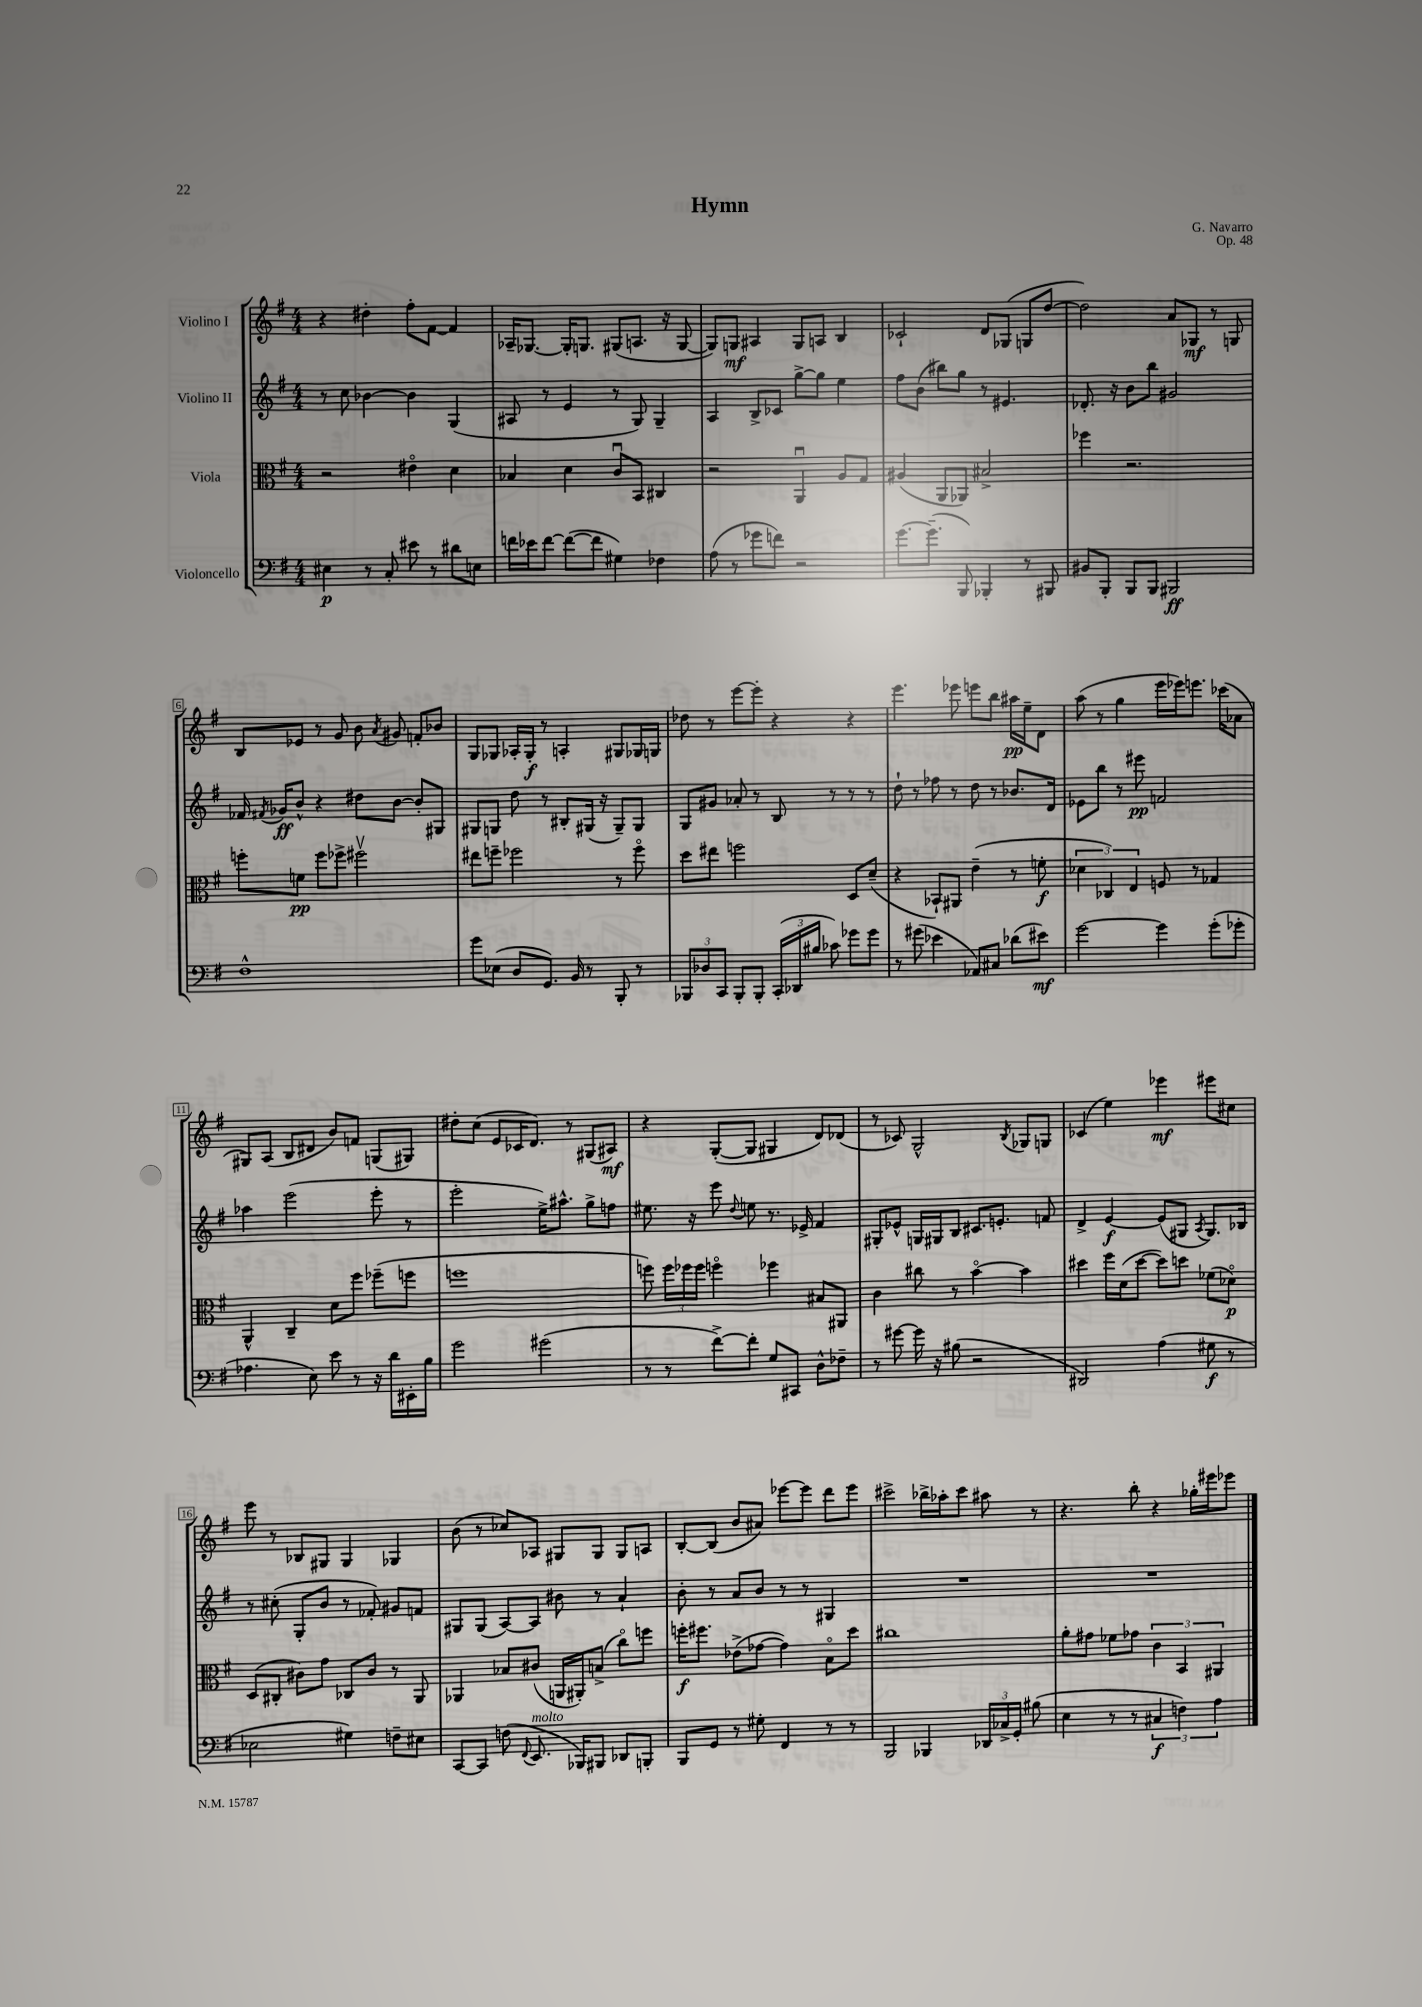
\header { title = "Hymn" composer = "G. Navarro" opus = "Op. 48" }
<<
\new StaffGroup <<
\new Staff = "s0" \with { instrumentName = "Violino I" } {
    \clef treble \key g \major \numericTimeSignature \time 4/4
    \autoBeamOff r4 dis''4-. fis''8[-. fis'8]~ fis'4 |
    aes16[-- ges8.]~ ges16[-. g8.] gis8[( a8.] r16 gis8~ |
    gis8[) g8]\mf ais4 g8[ a8] b4 |
    ces'2-! d'8[ ges8]( g8[ d''8]~ |
    d''2) a'8[ ges8]\mf r8 g8 |
    b8[ ees'8] r8 g'8 b'8 \acciaccatura { a'8 } gis'8 f'8[-. bes'8] |
    g8[ ges8] aes16[-. ges16]-.\f r8 a4-. gis8[ ges16 g16] |
    des''8 r8 e'''8[~ e'''8]-. r4 r4 |
    e'''4. ees'''8 e'''8[ b''8] ais''16[\pp e''16-- d'8] |
    a''8( r8 g''4 e'''16[ ees'''16) e'''8.] ces'''16[( aes'8] |
    gis8[) a8]( b8[ dis'8] b'8[) f'8] g8[( gis8]) |
    dis''8[-. c''8]( e'8[ ces'16 d'8.]) r8 gis8[( ais8]\mf) |
    r4 g8[~-.( g8] gis4 d'8[) des'8]( |
    r8 ces'8) g2-^ \acciaccatura { b8 } ges8[ g8] |
    ces'4( e''4) ees'''4\mf eis'''8[ cis''8] |
    e'''8 r8 bes8[ gis8] gis4 ges4 |
    b'8( r8 ces''8[) aes8] gis8[ gis8] gis8[ a8] |
    b8[~-. b8]( b'8[ ais'8]) ees'''8[~ ees'''8] d'''8[ ees'''8] |
    cis'''2-> bes''16[-> aes''16-. cis'''8] ais''8 r8 |
    r4. b''8-. r4 ges''16[-. eis'''16 ees'''8] \bar "|." |
}
\new Staff = "s1" \with { instrumentName = "Violino II" } {
    \clef treble \key g \major \numericTimeSignature \time 4/4
    \autoBeamOff r8 c''8 bes'4~ bes'4 g4( |
    ais8 r8 e'4 r8 g8) g4-- |
    a4 b8[-> ces'8] g''8[~-> g''8] e''4 |
    fis''8[ b'8]( bis''8[) g''8] r8 eis'4. |
    des'8.-. r16 b'8[ b''8] gis'2 |
    fes'16 \acciaccatura { fis'8 } ges'16[\ff b'8]-^ r4 dis''8[ b'8]~ b'8[-. gis8] |
    gis8[ g8] d''8 r8 bis8[-. gis16]( r16 gis8[--) gis8] |
    g8[ gis'8] aes'8-. r8 b8 r8 r8 r8 |
    d''8-! r8 fes''8 r8 d''8 r8 bes'8.[ d'16] |
    ees'8[ b''8] r8 eis'''8\pp f'2 |
    aes''4 e'''2( e'''8-. r8 |
    e'''2-. e''16[->) ais''8.]-^ g''8[-> f''8] |
    eis''8. r16 e'''8 \appoggiatura { d''8 } e''8 r8. ees'16-> fis'4 |
    gis8[-. ees'8]-^ g16[ gis16 b8] cis'8.[ e'8.]-. f'8 |
    d'4-> e'4~\f e'8[( gis8] \acciaccatura { a8 } gis8.[) bes16] |
    r8 cis''8-.( g8[-. b'8] r8 fes'8-.) gis'8[ f'8] |
    gis8[ gis8]( a8[~) a8] bis'8 r8 a'4-! |
    b'8-. r8 a'8[ b'8] r8 r8 gis4 |
    R1 |
    R1 \bar "|." |
}
\new Staff = "s2" \with { instrumentName = "Viola" } {
    \clef alto \key g \major \numericTimeSignature \time 4/4
    \autoBeamOff r2 eis'4\flageolet d'4 |
    bes4 d'4 c'8[\downbow b,8] cis4 |
    r2 a,4\downbow a8[ g8] |
    ais4( a,8[ aes,8]) bis2-> |
    fes''4 r2. |
    f''8[-. f'8]\pp f''8[ fes''8]-> fis''2\upbow |
    eis''8[ f''8]-- fes''2 r8 fes''8\flageolet |
    d''8[ eis''8] f''2 d8[ d'8]--( |
    r4 bes,8[-!) ais,8] e'4--( r8 f'8-.\f |
    \tuplet 3/2 { des'4 ces4) e4 } f8 r8 ges4 |
    a,4-^ c4-- d'8[ fis''8] fes''8[--( f''8] |
    f''1 |
    f''8) \tuplet 3/2 { f''16[ fes''16 fes''16] } f''4\flageolet fes''4 bis8[ ais,8] |
    c'4 cis''8 r8 b'4~\flageolet b'4 |
    dis''4 fis''16[ d'16( dis''8]~ dis''8[) d''8] fes'8[( des'8]\flageolet\p) |
    d8[( cis8]-. cis'8[) g'8] ces8[ cis'8] r8 a,8 |
    aes,4 bes8[ cis'8]( a,16[ ais,16-.) b8]->( c''8[\flageolet) f''8] |
    f''16[-.\f fis''8.] ees'8[->( ges'8]~ ges'4) b8[\flageolet d''8] |
    cis''1 |
    a'8[-. gis'8] fes'8[ ges'8] \tuplet 3/2 { c'4 b,4 ais,4 } \bar "|." |
}
\new Staff = "s3" \with { instrumentName = "Violoncello" } {
    \clef bass \key g \major \numericTimeSignature \time 4/4
    \autoBeamOff eis4\p r8 c8-. eis'8 r8 dis'8[ e8] |
    f'16[ ees'16 f'8]~ f'8[~( f'8] gis4) fes4 |
    a8( r8 ges'8[ f'8]) r2 |
    g'8.[~ g'8.]--( b,,8) bes,,4-. r8 bis,,8 |
    bis,8[ b,,8]-. b,,8[ b,,8] bis,,2\ff |
    fis1-^ |
    g'8[ ees8]( d8[ g,8.]) b,16 r8 b,,8-. r8 |
    \tuplet 3/2 { bes,,8[ des8 c,8] } bes,,8[-. bes,,8]-. \tuplet 3/2 { c,16[-.( des,16 bis16] } ces'8) ges'8[ ges'8] |
    r8 gis'8( ees'4 aes,8[) cis8] des'8[( eis'8]\mf) |
    g'2~ g'4 g'8[-.( ges'8]-. |
    aes4. e8) e'8 r8 r16 d'16[ eis,16-. b16] |
    g'2 gis'2( |
    r8 r8 fis'8[~->) fis'8]-. g8[ cis,8] d8[-^ fes8]-- |
    r8 gis'8~ gis'16 r16 bis8( r2 |
    dis,2) a4( gis8\f r8 |
    ees2 gis4) f8[-- eis8] |
    c,8[~ c,8] f8( \appoggiatura { fis,8 } e,8.^\markup { \italic "molto" } bes,,16[) bis,,8] des,8[ b,,8]-. |
    b,,8[ g,8] r8 gis8-. fis,4 r8 r8 |
    b,,2 bes,,4 \tuplet 3/2 { des,16[ ces16-> g,16]-. } bis8( |
    e4 r8 r8 \tuplet 3/2 { cis4\f f4) a4 } \bar "|." |
}
>>
>>
\layout { \context { \Score \override BarNumber.stencil = #(make-stencil-boxer 0.1 0.3 ly:text-interface::print) } }
